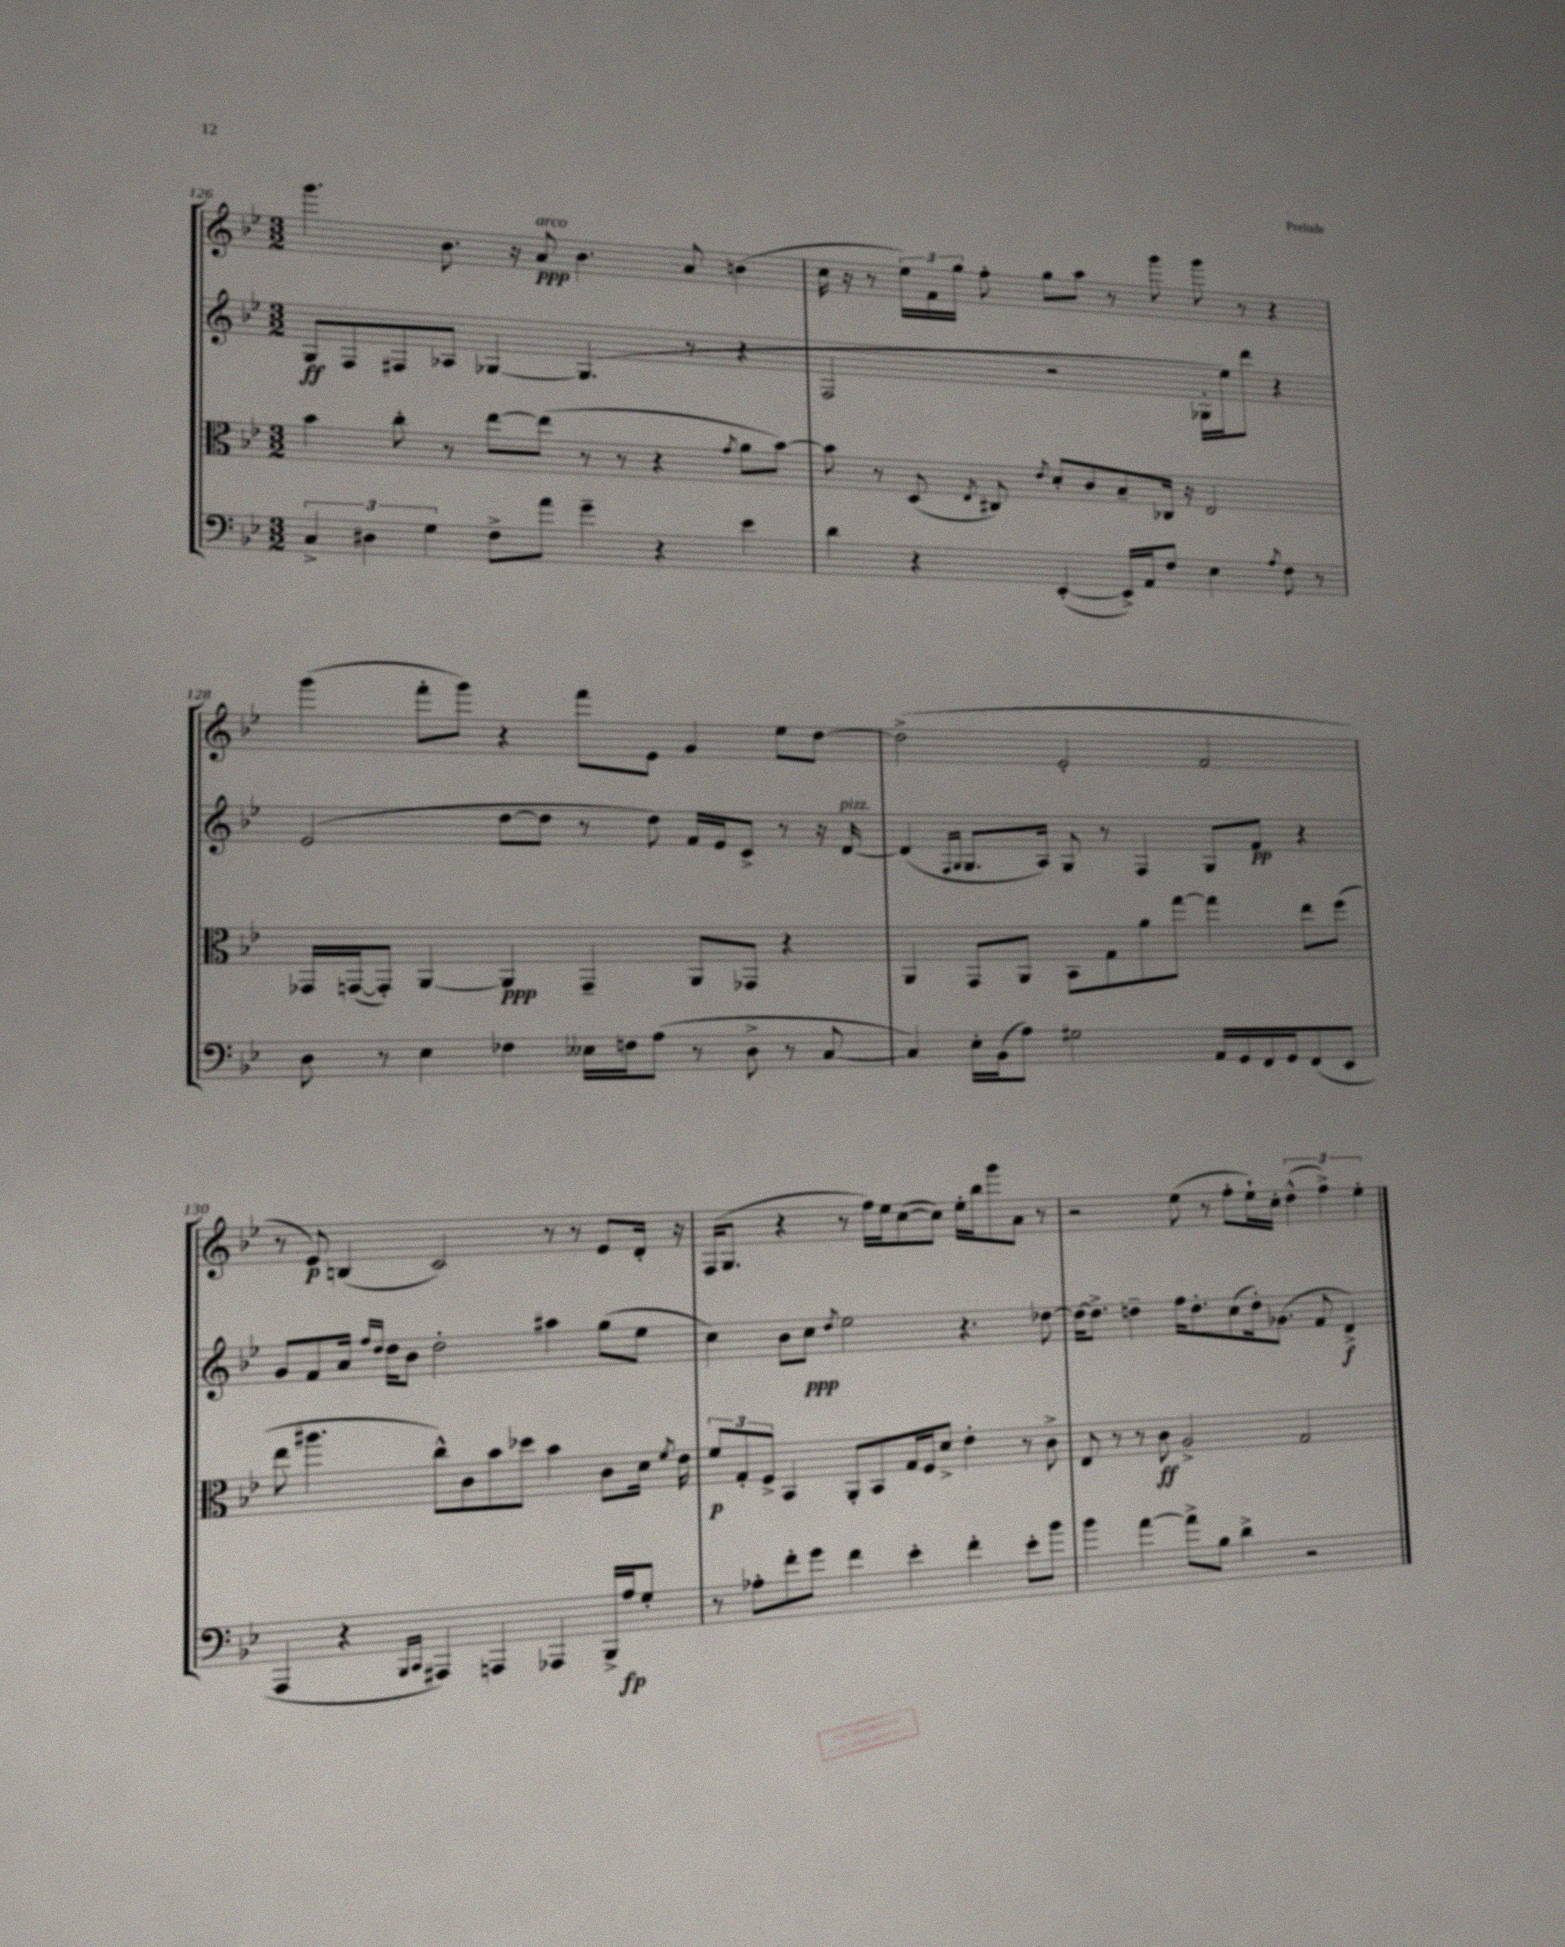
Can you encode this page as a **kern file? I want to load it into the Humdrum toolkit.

**kern	**kern	**kern	**kern
*staff4	*staff3	*staff2	*staff1
*clefF4	*clefC3	*clefG2	*clefG2
*k[b-e-]	*k[b-e-]	*k[b-e-]	*k[b-e-]
*M3/2	*M3/2	*M3/2	*M3/2
6C^	4b-	8G	4.ggg
.	.	8F	.
6D#	.	.	.
.	8cc'	8F#	.
6G	.	.	.
.	8r	8A-	8.b-
8F^	[8ee-	[4G-	.
.	.	.	16r
8a	(8ee-]	.	8a
4g~	8r	(4.G-]	4.b-
.	8r	.	.
4r	4r	.	.
.	.	8r	8a
.	8qg	.	.
4e-	8a	4r	(4b
.	[8b-)	.	.
=	=	=	=
4d	8b-]	2F	16cc
.	.	.	16r
.	8r	.	8r
4r	(8D	.	24ee-)
.	.	.	24f
.	.	.	24gg
.	8qE-	.	.
.	8C#)	.	8ff'
.	8qe-	.	.
([4EE-'	8d'	2r	8gg
.	8c	.	8aa
16EE-^])	8B-~	.	8r
16AA	.	.	.
8F	16C-	.	8ggg
.	16r	.	.
4E-	2E-	16G-'	8ggg
.	.	16ee-)	.
.	.	8ddd	8r
8qA	.	.	.
8F	.	4r	4r
8r	.	.	.
=	=	=	=
8D	16GG-	(2e-	(4ggg
.	([16GG	.	.
8r	8GG'])	.	.
4E-	[4AA	.	8fff'
.	.	.	8ggg)
4F-	4AA]	[8dd	4r
.	.	8dd]	.
16E--	4GG~	8r	8fff
16F	.	.	.
(8A	.	8dd)	8e-
8r	8AA	16f	4g
.	.	16e-	.
8D^	8GG-	8c^	.
8r	4r	8r	8ee-
[8C	.	16r	[8dd
.	.	[16d	.
=	=	=	=
4C])	4AA	(4d]	(2dd^]
.	.	16qqF	.
.	.	16qqG	.
16E-'	8GG	8.G	.
(16BB-	.	.	.
8A)	8AA	.	.
.	.	16A)	.
2G#	8BB-	8G	2e-'
.	8G	8r	.
.	8a	4F	.
.	[8gg	.	.
16AA	4gg]	8G	2f
16GG	.	.	.
16FF	.	8f	.
16GG	.	.	.
(8FF	8ee-	4r	.
8EE-	(8ff	.	.
=	=	=	=
4AAA	8ee-	8g	8r
.	4.aa#	8f	8e-)
4r	.	16a	(4B
.	.	16qqff	.
.	.	16qqdd	.
.	.	16dd	.
.	.	8b-	.
16qqBBB-	.	.	.
16qqCC	.	.	.
4AAA#)	8cc^^)	2dd'	2c)
.	8c	.	.
4AAA	8b-	.	.
.	8dd-	.	.
4AAA-	4b-	4aa#	8r
.	.	.	8r
16BBB-^	8c	(8gg	8e-
16A	.	.	.
8G'	16d	8ee-	16d'
.	8qf	.	.
.	16e-	.	16r
=	=	=	=
8r	12f	4cc)	(16F
.	.	.	8.G
.	12G'	.	.
8A-'	.	.	.
.	12F^	.	.
8f'	4BB-	8b-	4r
8g	.	8cc	.
.	.	8qdd	.
4f	8AA'	2ee-	8r
.	8BB-	.	16ff)
.	.	.	16ee-
4e-'	16G	.	([8cc
.	16F	.	.
.	8d^	.	8cc])
4f'	4e-'	4.r	16ee-'
.	.	.	16bb-
.	.	.	8ggg
8e-'	8r	.	8a
8b-	8c^	[8dd-	8r
=	=	=	=
4b-	8E-	16dd-_	2r
.	.	8.dd-^]	.
.	8r	.	.
[4a	8r	4dd~	.
.	8c	.	.
8a^]	2A^	16ff	(8ee-
.	.	8.dd'	.
8B-	.	.	8r
4d^	.	(8cc	8ff'
.	.	16dd')	16ee-`)
.	.	(8.g-	16cc'
2r	2G	.	(6dd^^
.	.	8f	.
.	.	.	6ff^)
.	.	4d^)	.
.	.	.	6ee-'
==	==	==	==
*-	*-	*-	*-
